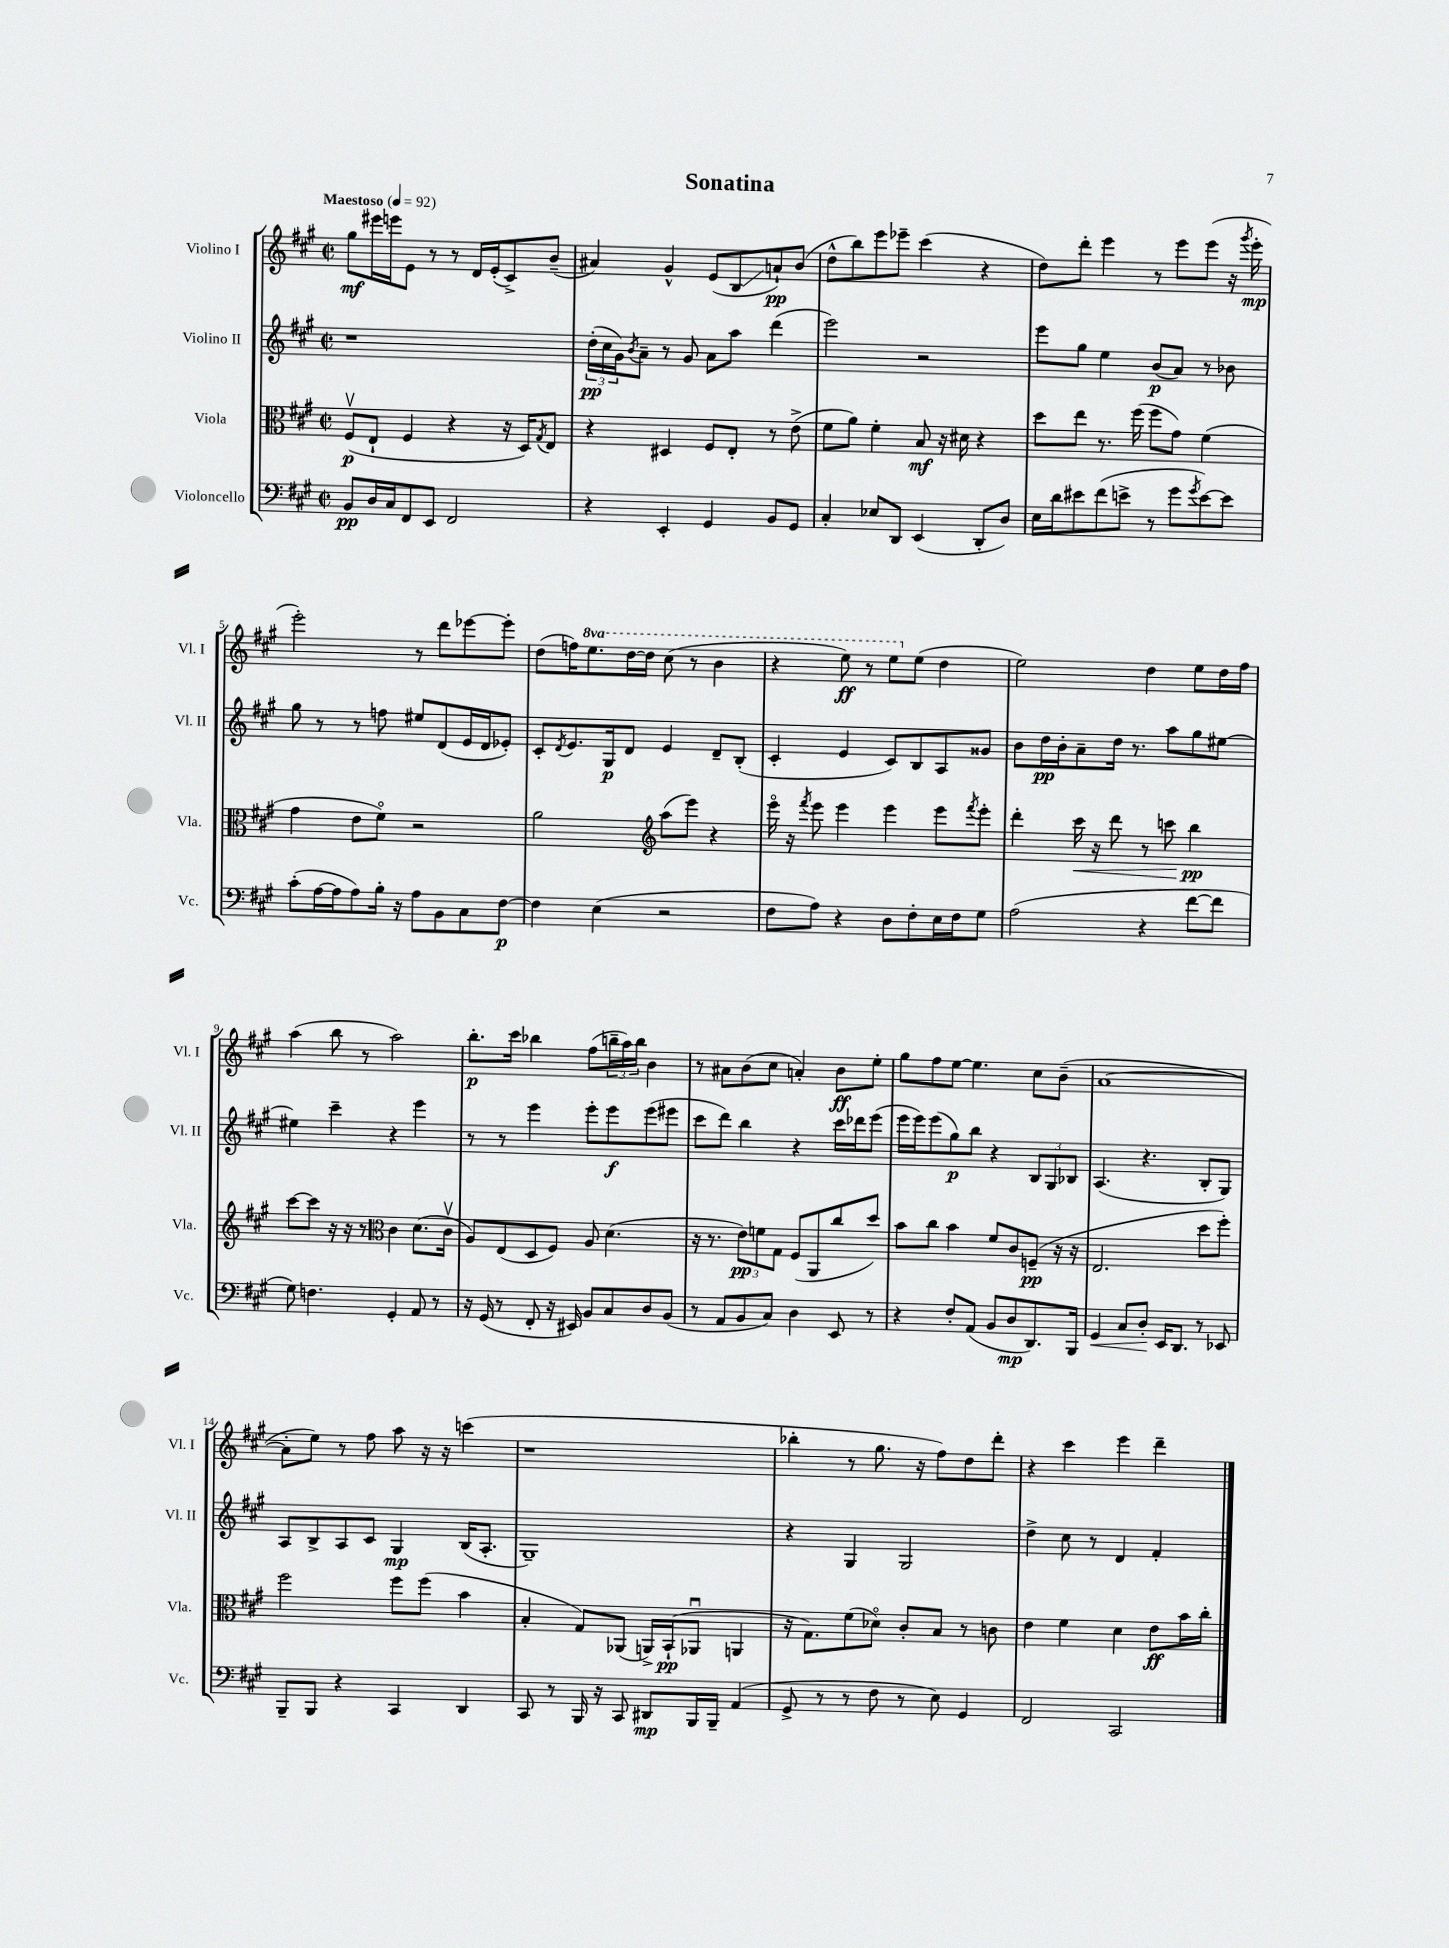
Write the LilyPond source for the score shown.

\header { title = "Sonatina" }
<<
\new StaffGroup <<
\new Staff = "s0" \with { instrumentName = "Violino I" shortInstrumentName = "Vl. I" } {
    \clef treble \key a \major \defaultTimeSignature \time 2/2 \set Staff.ottavationMarkups = #ottavation-simple-ordinals \tempo "Maestoso" 4 = 92
    gis''8\mf eis'''16 e'''16 e'8 r8 r8 d'16 e'16-.( cis'8->) b'8--( |
    ais'4) gis'4-^ e'8( b8\glissando a'8-!\pp) b'8( |
    d''8-^ b''8) e'''8 ees'''8-- cis'''4( r4 |
    d''8) d'''8-. e'''4 r8 e'''8 e'''8( r16 \acciaccatura { gis'''8 } e'''16-.\mp |
    e'''2-.) r8 d'''8 ees'''8~ ees'''8-. |
    d''8( f''16) \ottava #1 e'''8. d'''16~ d'''16 cis'''8( r8 b''4 |
    r4 e'''8\ff) r8 e'''8 \ottava #0 e''8( d''4 |
    e''2) d''4 e''8 d''16 fis''16 |
    a''4( b''8 r8 a''2) |
    b''8.-.\p cis'''16 bes''4 fis''8( \tuplet 3/2 { b''16-- a''16) b''16 } b'4 |
    r8 ais'8 b'8( cis''8 a'4-.) b'8\ff e''8-. |
    gis''8 fis''8 e''8~ e''4. cis''8 b'8--( |
    a'1~ |
    a'8-. e''8) r8 fis''8 a''8 r16 r16 c'''4( |
    r1 |
    bes''4-. r8 gis''8. r16 fis''8) d''8 d'''8-. |
    r4 cis'''4 e'''4 d'''4-- \bar "|." |
}
\new Staff = "s1" \with { instrumentName = "Violino II" shortInstrumentName = "Vl. II" } {
    \clef treble \key a \major \defaultTimeSignature \time 2/2
    r1 |
    \tuplet 3/2 { d''16-.\pp( cis''16 gis'16) } \acciaccatura { b'8 } a'8-- r8 gis'8 a'8 a''8 d'''4( |
    e'''2) r2 |
    e'''8 gis''8 e''4 b'8\p( a'8) r8 bes'8 |
    gis''8 r8 r8 f''8 eis''8 d'8( e'16 d'16 ees'8-.) |
    cis'8-. \acciaccatura { d'8 } e'8. gis16\p d'8 e'4 d'8-- b8-.( |
    cis'4-. e'4 cis'8) b8 a8 gisis'8 |
    b'8 d''16\pp b'16-. a'8-- d''16 r8. a''8 gis''8 eis''8~ |
    eis''4 cis'''4-- r4 e'''4 |
    r8 r8 e'''4 e'''8-. e'''8\f e'''8( eis'''8 |
    cis'''8 d'''8) b''4 r4 cis'''16 des'''16 e'''8( |
    e'''16 e'''16) e'''8( gis''8\p) b''8 r4 \tuplet 3/2 { b8 gis8 bes8 } |
    a4.( r4. b8-. gis8) |
    a8 b8-> a8 cis'8 gis4\mp b16( a8.-. |
    gis1--) |
    r4 gis4 gis2 |
    d''4-> cis''8 r8 d'4 fis'4-. \bar "|." |
}
\new Staff = "s2" \with { instrumentName = "Viola" shortInstrumentName = "Vla." } {
    \clef alto \key a \major \defaultTimeSignature \time 2/2
    fis8\upbow\p( e8-! fis4 r4 r16 d16) \acciaccatura { gis8 } e8 |
    r4 dis4 fis8 e8-. r8 e'8->( |
    fis'8 a'8) fis'4-. b8\mf r16 dis'16 r4 |
    d''8 e''8 r8. fis''16( fis''8 gis'8) fis'4( |
    gis'4 e'8 fis'8\flageolet) r2 |
    a'2 \clef treble a''8( e'''8) r4 |
    e'''16\flageolet r16 \acciaccatura { fis'''8 } e'''8 e'''4 e'''4 e'''8 \acciaccatura { fis'''8 } e'''8-. |
    d'''4-. cis'''16\< r16 d'''8 r8 c'''8 b''4\pp\! |
    cis'''8~ cis'''8 r16 r16 r8 \clef alto cis'4 d'8.( cis'16\upbow |
    a8) e8( d8 fis8) a8 d'4.( |
    r16 r8. \tuplet 3/2 { e'8\pp) f'8 gis8 } fis8( a,8 cis''8 d''8) |
    b'8 cis''8 b'4 fis'8 cis'8 f8--\pp( r16 r16 |
    e2. d''8 fis''8-.) |
    fis''2 fis''8 fis''8( b'4 |
    b4-. gis8) aes,8( a,16->) b,16-!\pp( aes,8\downbow a,4 |
    r16 gis8.) fis'8( des'8\flageolet) cis'8-. b8 r8 c'8 |
    e'4 fis'4 d'4 e'8\ff b'16 cis''16-. \bar "|." |
}
\new Staff = "s3" \with { instrumentName = "Violoncello" shortInstrumentName = "Vc." } {
    \clef bass \key a \major \defaultTimeSignature \time 2/2
    b,8\pp d16 cis16 fis,8 e,8 fis,2 |
    r4 e,4-. gis,4 b,8 gis,8 |
    cis4-. ees8 d,8 e,4( d,8-. d8) |
    e16 d'16 eis'8 fis'8( e'8-> r8 gis'8 \acciaccatura { gis'8 } e'8~) e'8 |
    cis'8-.( a16~ a16 a8) b16-. r16 a8 b,8 cis8 fis8~\p |
    fis4 e4( r2 |
    fis8 a8) r4 d8 fis8-. e16 fis16 gis8 |
    a2( r4 fis'8~ fis'8 |
    gis8) f4. gis,4-. a,8 r8 |
    r16 gis,16( r8 fis,8-. r16 eis,16) b,8 cis8 d8 b,8( |
    r8 a,8 b,8 cis8) d4 e,8 r8 |
    r4 fis8-. a,8( b,8 d8\mp d,8.) b,,16 |
    gis,4\< cis8 d8-.\! e,16 d,8. r8 ees,8 |
    b,,8-- b,,8 r4 cis,4 d,4 |
    cis,8 r8 b,,16 r16 cis,8 dis,8\mp b,,16 b,,16-- a,4( |
    gis,8-> r8 r8 fis8 r8 e8) gis,4 |
    fis,2 cis,2 \bar "|." |
}
>>
>>
